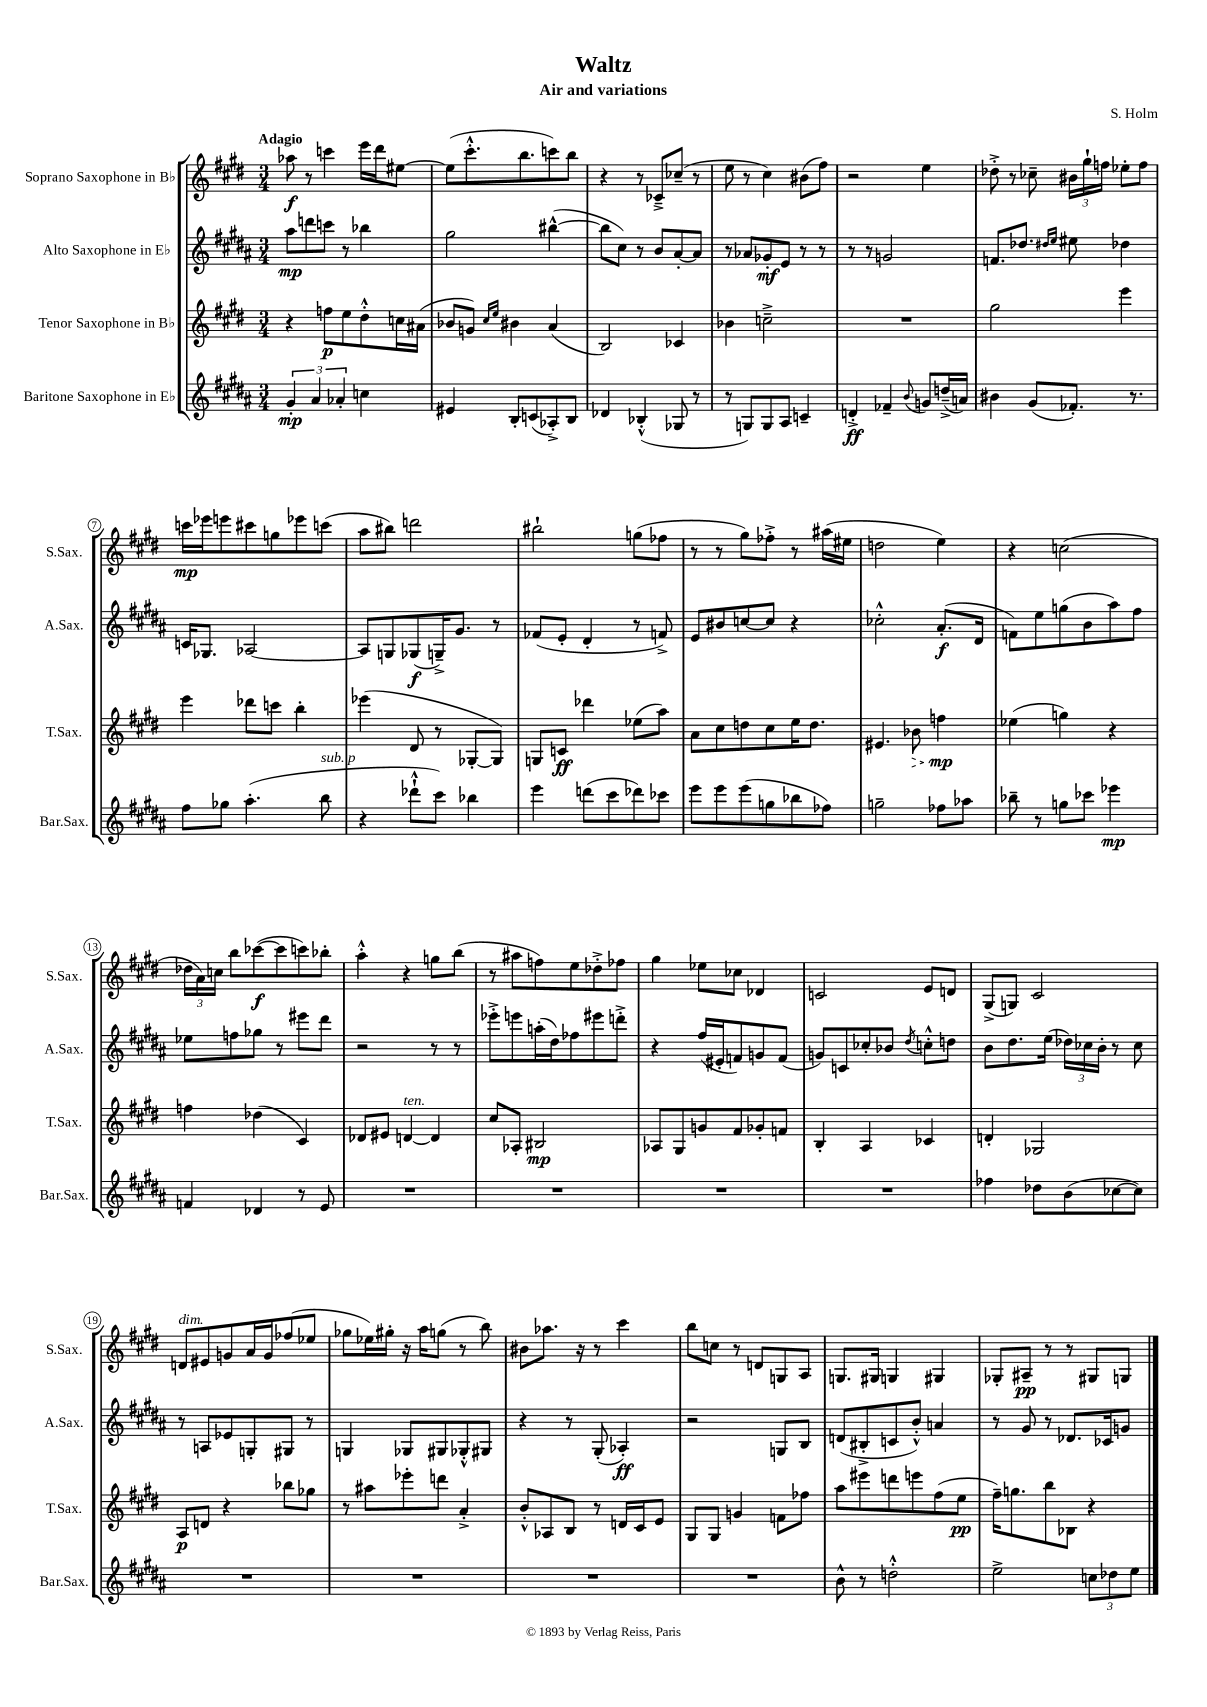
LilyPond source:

\header { title = "Waltz" composer = "S. Holm" subtitle = "Air and variations" }
<<
\new StaffGroup <<
\new Staff = "s0" \with { instrumentName = "Soprano Saxophone in Bb" shortInstrumentName = "S.Sax." } {
    \clef treble \key e \major \numericTimeSignature \time 3/4 \tempo "Adagio"
    \autoBeamOff aes''8\f r8 c'''4 e'''16[ dis'''16 eis''8]~ |
    eis''8[( cis'''8.-.-^ b''8. c'''8) b''8] |
    r4 r8 ces'8[---> ces''8]--( r8 |
    e''8 r8 cis''4) bis'8[( fis''8]) |
    r2 e''4 |
    des''8-.-> r8 ces''8-- \tuplet 3/2 { bis'16[ gis''16-! f''16] } ees''8[-. f''8] |
    c'''16[\mp ees'''16 e'''8 cis'''8 g''8 ees'''8 c'''8]( |
    a''8[ bis''8]) d'''2 |
    bis''2-! g''8[( fes''8] |
    r8 r8 gis''8[) fes''8]-.-> r8 ais''16[( eis''16] |
    d''2 e''4) |
    r4 c''2( |
    \tuplet 3/2 { des''16[ a'16) c''16] } b''8[ ces'''8~\f( ces'''8 c'''8) bes''8]-. |
    a''4-.-^ r4 g''8[ b''8]( |
    r8 ais''8[ f''8) e''8 des''8-.-> fes''8] |
    gis''4 ees''8[ ces''8] des'4 |
    c'2 e'8[ d'8] |
    gis8[->( g8]) cis'2 |
    d'8[^\markup { \italic "dim." } eis'8 g'8 a'16 g'16 fes''8( ees''8] |
    ges''8[ ees''16) gis''16]-. r16 a''16[ g''8]( r8 b''8) |
    bis'8[ aes''8.] r16 r8 cis'''4 |
    b''8[ c''8] r8 d'8[ g8 a8] |
    g8.[ gis16] g4 gis4 |
    ges8[-. ais8]--\pp r8 r8 gis8[ g8] \bar "|." |
}
\new Staff = "s1" \with { instrumentName = "Alto Saxophone in Eb" shortInstrumentName = "A.Sax." } {
    \clef treble \key b \major \numericTimeSignature \time 3/4
    \autoBeamOff ais''8[\mp d'''8 c'''8] r8 bes''4 |
    gis''2 bis''4~-^( |
    bis''8[ cis''8]) r8 b'8[ ais'8~-. ais'8] |
    r8 aes'8[ ges'8-.\mf e'8] r8 r8 |
    r8 r8 g'2 |
    f'8.[ des''8.] \grace { dis''16[ e''16] } eis''8 des''4 |
    c'16[ ges8.] aes2~ |
    aes8[ g8 ges8\f( g16--->) gis'8.] r8 |
    fes'8[( e'8]-. dis'4-. r8 f'8->) |
    e'8[ bis'8 c''8~ c''8] r4 |
    ces''2-.-^ ais'8.[-.\f( dis'16] |
    f'8[) e''8 g''8( b'8 ais''8) fis''8] |
    ees''8[ f''8 ges''8] r8 eis'''8[ dis'''8] |
    r2 r8 r8 |
    ees'''8[-.-> e'''8 a''16-.( dis''16) fes''8 eis'''8 d'''8]-.-> |
    r4 fis''16[( eis'16-. f'8) g'8 f'8]( |
    g'8[) c'8 ces''8-. bes'8] \acciaccatura { dis''8 } c''8[-.-^ d''8] |
    b'8[ dis''8. e''16]( \tuplet 3/2 { des''16[) ces''16 b'16]-. } r8 ces''8 |
    r8 a8[ ees'8 g8-. gis8] r8 |
    g4 ges8[ gis8 ges8-.-^ gis8] |
    r4 r8 gis8-.( aes4-.\ff) |
    r2 g8[ b8] |
    d'8[( bis8-.-> c'8 b'8]-.-^) a'4 |
    r8 gis'8 r8 des'8.[ ces'16 g'8] \bar "|." |
}
\new Staff = "s2" \with { instrumentName = "Tenor Saxophone in Bb" shortInstrumentName = "T.Sax." } {
    \clef treble \key e \major \numericTimeSignature \time 3/4
    \autoBeamOff r4 f''8[\p e''8 dis''8-.-^ c''16 ais'16]( |
    bes'8[ g'8]) \grace { cis''16[ e''16] } bis'4 a'4( |
    b2) ces'4 |
    bes'4 c''2---> |
    R2. |
    gis''2 e'''4 |
    e'''4 des'''8[ c'''8] b''4-. |
    ees'''4( dis'8 r8 ges8[~-. ges8]) |
    g8[ c'8]\ff des'''4 ees''8[( a''8]) |
    a'8[ cis''8 d''8 cis''8 e''16 d''8.] |
    eis'4. \once \override Hairpin.style = #'dashed-line bes'8\> f''4\mp\! |
    ees''4( g''4) r4 |
    f''4 des''4( cis'4) |
    des'8[ eis'8] d'4~^\markup { \italic "ten." } d'4 |
    cis''8[ aes8]-. bis2\mp |
    aes8[ gis8 g'8 fis'8 ges'8-. f'8] |
    b4-. a4 ces'4 |
    d'4-. ges2 |
    a8[\p d'8] r4 bes''8[ ges''8] |
    r8 ais''8[ ees'''8-. d'''8] a'4-.-> |
    b'8[-.-^ aes8 b8] r8 d'16[ cis'16 e'8] |
    gis8[ gis8] g'4 f'8[ fes''8] |
    a''8[ eis'''8 d'''8 e'''8 fis''8( e''8]\pp |
    fis''16[--) g''8. b''8 bes8] r4 \bar "|." |
}
\new Staff = "s3" \with { instrumentName = "Baritone Saxophone in Eb" shortInstrumentName = "Bar.Sax." } {
    \clef treble \key b \major \numericTimeSignature \time 3/4
    \autoBeamOff \tuplet 3/2 { gis'4-.\mp ais'4 aes'4-. } c''4 |
    eis'4 b8[-. c'8( aes8-.->) b8] |
    des'4 bes4-.-^( ges8 r8 |
    r8 g8[) g8 ais8] c'4-- |
    d'4-.->\ff fes'4-- \appoggiatura { b'8 } g'8[ d''16--->( a'16]) |
    bis'4 gis'8[( fes'8.]-.) r8. |
    fis''8[ ges''8] ais''4.-.( b''8^\markup { \italic "sub. p" } |
    r4 des'''8[-!-^ cis'''8]) bes''4 |
    e'''4 d'''8[( cis'''8 des'''8) ces'''8] |
    e'''8[ e'''8 e'''8( g''8 bes''8 fes''8]) |
    g''2-- fes''8[ aes''8] |
    bes''8-- r8 g''8[ ces'''8] ees'''4\mp |
    f'4 des'4 r8 e'8 |
    R2. |
    R2. |
    R2. |
    R2. |
    fes''4 des''8[ b'8( ces''8~ ces''8]) |
    R2. |
    R2. |
    R2. |
    R2. |
    b'8-^ r8 d''2-.-^ |
    e''2-> \tuplet 3/2 { c''8[ des''8 e''8] } \bar "|." |
}
>>
>>
\layout { \context { \Score \override BarNumber.stencil = #(make-stencil-circler 0.1 0.3 ly:text-interface::print) } }
